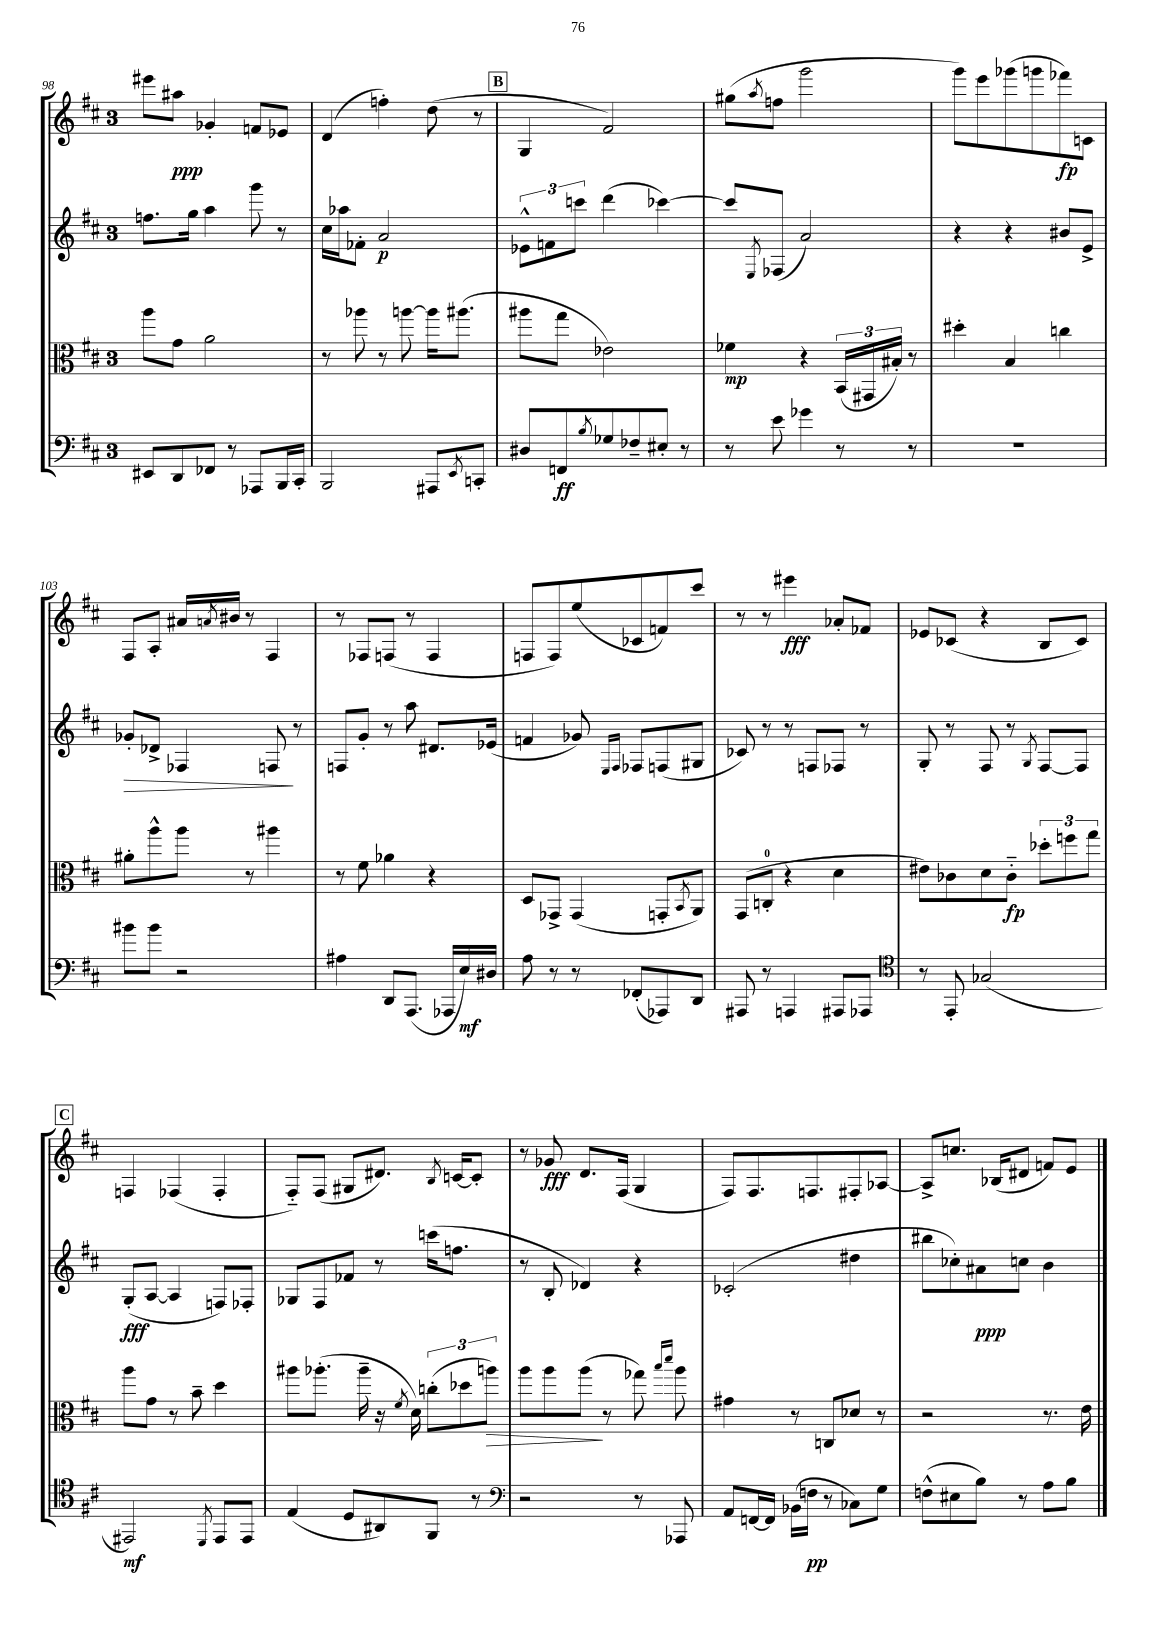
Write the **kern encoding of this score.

**kern	**dynam	**kern	**dynam	**kern	**dynam	**kern	**dynam
*part4	*part4	*part3	*part3	*part2	*part2	*part1	*part1
*staff4	*staff4	*staff3	*staff3	*staff2	*staff2	*staff1	*staff1
*clefF4	*	*clefC3	*	*clefG2	*	*clefG2	*
*k[f#c#]	*	*k[f#c#]	*	*k[f#c#]	*	*k[f#c#]	*
*M3/4	*	*M3/4	*	*M3/4	*	*M3/4	*
=98	=98	=98	=98	=98	=98	=98	=98
8EE#X/L	.	8aa\L	.	8.ffn\L	.	8eee#X\L	.
8DD/	.	8g\J	.	.	.	8aa#X\J	ppp
.	.	.	.	16gg\Jk	.	.	.
8FF-X/J	.	2a\	.	4aa\	.	4g-X'/	.
8r	.	.	.	.	.	.	.
8AAA-X/L	.	.	.	8ggg\	.	8fn/L	.
16BBB/L	.	.	.	8r	.	8e-X/J	.
16CC#'/JJ	.	.	.	.	.	.	.
=99	=99	=99	=99	=99	=99	=99	=99
2BBB/	.	8r	.	16cc#\LL	.	(4d/	.
.	.	.	.	16aa-X\J	.	.	.
.	.	8aa-X\	.	8f-X'\J	.	.	.
.	.	8r	.	2a/	p	4ffn'\)	.
.	.	[8aan\	.	.	.	.	.
8AAA#X/L	.	16aa\KL]	.	.	.	(8dd\	.
.	.	(8.aa#X\J	.	.	.	.	.
8qEE/	.	.	.	.	.	.	.
8CCn'/J	.	.	.	.	.	8r	.
!!LO:REH:place=s1:t=B
=100	=100	=100	=100	=100	=100	=100	=100
8D#X/L	.	8aa#X\L	.	12e-X^^\L	.	4G/	.
.	.	.	.	12fn\	.	.	.
8FFn/	ff	8gg\J	.	.	.	.	.
.	.	.	.	12cccn\J	.	.	.
8qB/	.	.	.	.	.	.	.
8G-X/	.	2e-X\)	.	(4ddd\	.	2f#/)	.
8F-X~/	.	.	.	.	.	.	.
8E#X'/J	.	.	.	[4ccc-X\)	.	.	.
8r	.	.	.	.	.	.	.
=101	=101	=101	=101	=101	=101	=101	=101
8r	.	4f-X\	mp	8ccc-/L]	.	(8gg#X\L	.
.	.	.	.	8qE/	.	8qaa/	.
8e\	.	.	.	(8F-X/J	.	8ffn\J	.
4g-X\	.	4r	.	2a/)	.	2ggg\	.
8r	.	(24BB/LL	.	.	.	.	.
.	.	24GG#X/	.	.	.	.	.
.	.	24B#X'/JJ)	.	.	.	.	.
8r	.	8r	.	.	.	.	.
=102	=102	=102	=102	=102	=102	=102	=102
2.r	.	4dd#X'\	.	4r	.	8ggg\L)	.
.	.	.	.	.	.	8eee\	.
.	.	4B/	.	4r	.	(8ggg-X\	.
.	.	.	.	.	.	8gggn\	.
.	.	4ccn\	.	8b#X/L	.	8fff-X\)	fp
.	.	.	.	8e^/J	.	8cn\J	.
!!LO:LB:g=z
=103	=103	=103	=103	=103	=103	=103	=103
!	!	!	!	!	!LO:HP:b	!	!
8b#X\L	.	8a#X'\L	.	8g-X'/L	>	8F#/L	.
8b#\J	.	8aa^^\	.	8d-X^/J	.	8A'/J	.
2r	.	8aa\J	.	4F-X/	.	16a#X/LL	.
.	.	.	.	.	.	8qan/	.
.	.	.	.	.	.	16b#X/JJ	.
.	.	8r	.	.	.	8r	.
.	.	4aa#X\	.	8Fn/	.	4F#/	.
.	.	.	.	8r	]	.	.
=104	=104	=104	=104	=104	=104	=104	=104
4A#X\	.	8r	.	8Fn/L	.	8r	.
.	.	8f#\	.	8g'/J	.	8F-X/L	.
8DD/L	.	4a-X\	.	8r	.	(8Fn/J	.
(8.AAA/J	.	.	.	8aa\	.	8r	.
.	.	4r	.	8.d#X/L	.	4F/	.
16AAA-X/LL	.	.	.	.	.	.	.
16E/)	mf	.	.	.	.	.	.
16D#X/JJ	.	.	.	(16e-X/Jk	.	.	.
=105	=105	=105	=105	=105	=105	=105	=105
8A\	.	8D/L	.	4fn/	.	8Fn/L	.
8r	.	8GG-X^/J	.	.	.	8F/)	.
8r	.	(4GG-/	.	8g-X/)	.	(8ee/	.
.	.	.	.	16qqE/LL	.	.	.
.	.	.	.	16qqF#/JJ	.	.	.
(8FF-X'/L	.	.	.	8F-X/L	.	8c-X/	.
8AAA-X/)	.	8GGn'/L	.	(8Fn/	.	8fn/)	.
.	.	8qBB/	.	.	.	.	.
8DD/J	.	8AA/J)	.	8G#X/J	.	8ccc#/J	.
=106	=106	=106	=106	=106	=106	=106	=106
8AAA#X/	.	(8GG/L	.	8c-X/)	.	8r	.
8r	.	8Cn'/J	.	8r	.	8r	.
4AAAn/	.	4r	.	8r	.	4eee#X\	fff
.	.	.	.	8Fn/L	.	.	.
8AAA#X/L	.	4d\	.	8F-X/J	.	8a-X'/L	.
8AAA-X/J	.	.	.	8r	.	8f-X/J	.
=107	=107	=107	=107	=107	=107	=107	=107
*clefC4	*	*	*	*	*	*	*
8r	.	8e#X\L)	.	8G'/	.	8e-X/L	.
8EE'/	.	8c-X\	.	8r	.	(8c-X/J	.
(2G-X/	.	8d\	.	8F#/	.	4r	.
.	.	8c-\J	fp	8r	.	.	.
.	.	.	.	8qG/	.	.	.
.	.	12dd-X'\L	.	[8F#/L	.	8B/L	.
.	.	12ffn\	.	.	.	.	.
.	.	.	.	8F#/J]	.	8c-/J)	.
.	.	12gg\J	.	.	.	.	.
!!LO:LB:g=z
!!LO:REH:place=s1:t=C
=108	=108	=108	=108	=108	=108	=108	=108
2EE#X/)	mf	8aa\L	.	(8G'/L	fff	4Fn/	.
.	.	8g\J	.	[8A/J	.	.	.
.	.	8r	.	4A/]	.	(4F-X/	.
.	.	8b~\	.	.	.	.	.
8qDD/	.	.	.	.	.	.	.
8EE#/L	.	4dd\	.	8Fn/L)	.	4F-'/	.
8EE#/J	.	.	.	8F-X'/J	.	.	.
=109	=109	=109	=109	=109	=109	=109	=109
(4E/	.	8aa#X\L	.	8G-X/L	.	8F#/L)	.
.	.	(8.aa-X'\J	.	8F#/	.	(8F#/J	.
8D/L	.	.	.	8f-X/J	.	8G#X/L	.
.	.	16aa-~\	.	.	.	.	.
8AA#X/)	.	16r	.	8r	.	8.d#X/J)	.
.	.	8qf#/	.	.	.	.	.
.	.	16d\)	.	.	.	.	.
8FF#/J	.	(12ccn'\L	.	(16cccn\KL	.	.	.
.	.	.	.	.	.	8qB/	.
.	.	.	.	8.ffn\J	.	[16cn/KL	.
.	.	12dd-X\	.	.	.	.	.
8r	.	.	.	.	.	8c'/J]	.
!	!	!	!LO:HP:b	!	!	!	!
.	.	12aan\J)	>	.	.	.	.
=110	=110	=110	=110	=110	=110	=110	=110
*clefF4	*	*	*	*	*	*	*
2r	.	8aa\L	.	8r	.	8r	.
.	.	8aa\	.	8B'/	.	8g-X/	fff
.	.	(8aa\J	.	4d-X/)	.	8.d/L	.
.	.	8r	]	.	.	.	.
.	.	.	.	.	.	(16F#/Jk	.
8r	.	8gg-X\)	.	4r	.	4G/	.
.	.	16qqbb/LL	.	.	.	.	.
.	.	16qqddd/JJ	.	.	.	.	.
8AAA-X/	.	8aa\	.	.	.	.	.
=111	=111	=111	=111	=111	=111	=111	=111
8AA/L	.	4g#X\	.	(2c-X'/	.	8F#/L)	.
[16FFn/L	.	.	.	.	.	8.F#/	.
16FF/JJ]	.	.	.	.	.	.	.
(16BB-X\LL	.	8r	.	.	.	.	.
16Fn\JJ	pp	.	.	.	.	8.Fn/	.
8r	.	8Cn/L	.	.	.	.	.
8C-X\L)	.	8d-X/J	.	4dd#X\	.	8F#X'/	.
8G\J	.	8r	.	.	.	[8A-X/J	.
=112	=112	=112	=112	=112	=112	=112	=112
(8Fn^^\L	.	2r	.	8bb#X\L	.	8A-^/L]	.
8E#X\	.	.	.	8cc-X'\)	.	8.ccn/J	.
8B\J)	.	.	.	8a#X\	ppp	.	.
.	.	.	.	.	.	(16B-X/KL	.
8r	.	.	.	8ccn\J	.	8d#X/J	.
8A\L	.	8.r	.	4b\	.	8fn/L)	.
8B\J	.	.	.	.	.	8e/J	.
.	.	16e\	.	.	.	.	.
==	==	==	==	==	==	==	==
*-	*-	*-	*-	*-	*-	*-	*-
